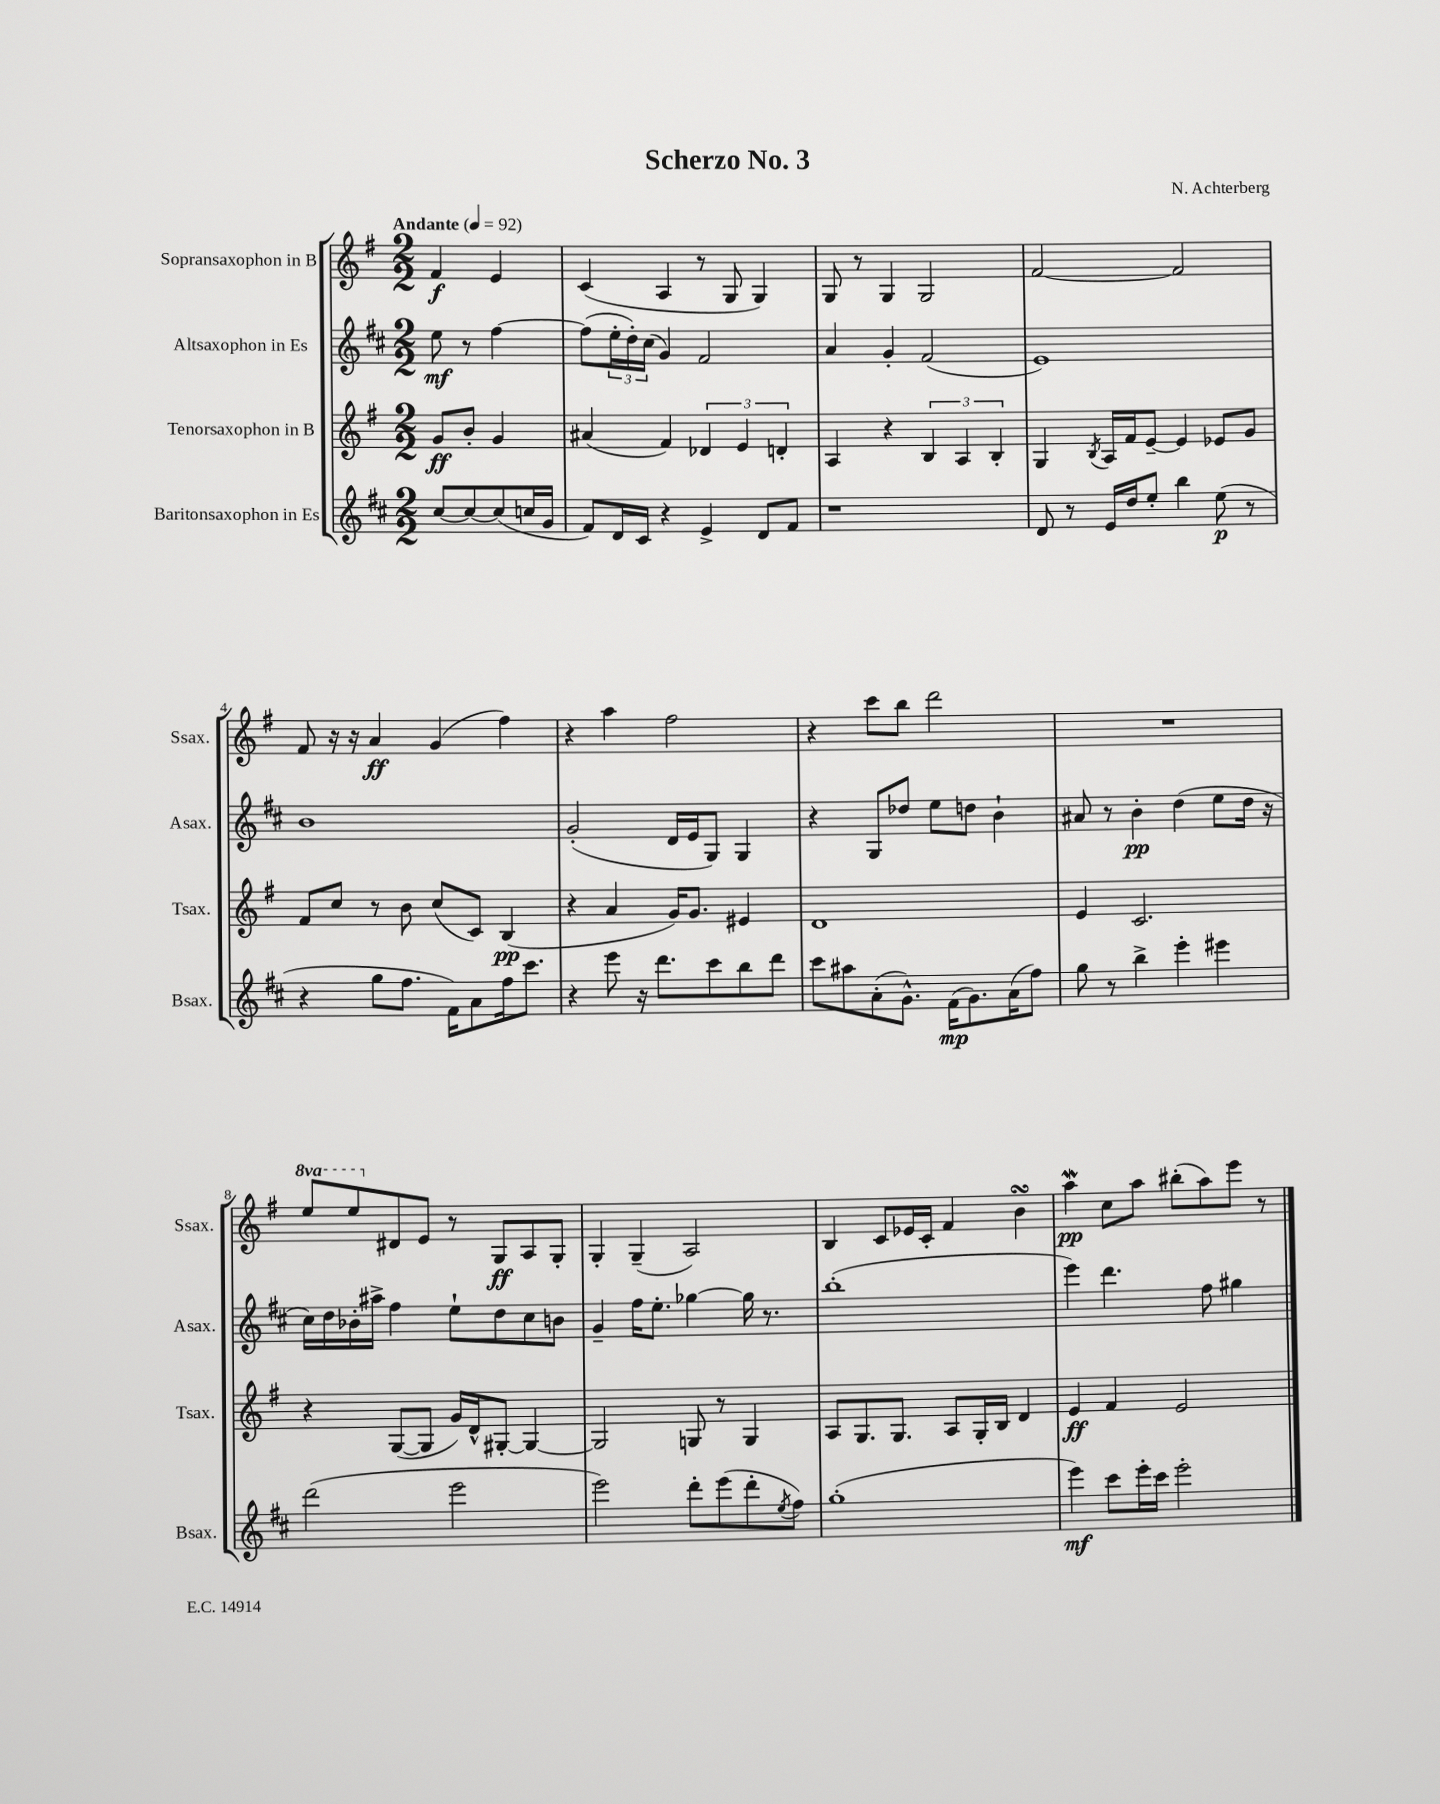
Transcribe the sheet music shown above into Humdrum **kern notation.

**kern	**dynam	**kern	**dynam	**kern	**dynam	**kern	**dynam
*part4	*part4	*part3	*part3	*part2	*part2	*part1	*part1
*staff4	*staff4	*staff3	*staff3	*staff2	*staff2	*staff1	*staff1
*I"Baritonsaxophon in Es	*	*I"Tenorsaxophon in B	*	*I"Altsaxophon in Es	*	*I"Sopransaxophon in B	*
*I'Bsax.	*	*I'Tsax.	*	*I'Asax.	*	*I'Ssax.	*
*clefG2	*	*clefG2	*	*clefG2	*	*clefG2	*
*k[f#c#]	*	*k[f#]	*	*k[f#c#]	*	*k[f#]	*
*M2/2	*	*M2/2	*	*M2/2	*	*M2/2	*
*MM92	*	*MM92	*	*MM92	*	*MM92	*
=	=	=	=	=	=	=	=
!	!	!	!	!	!	!LO:TX:a:B:t=Andante	!
[8cc#/L	.	8g/L	ff	8ee\	mf	4f#/	f
8cc#/_	.	8b'/J	.	8r	.	.	.
(8cc#/]	.	4g/	.	[4ff#\	.	4e/	.
16ccn/L	.	.	.	.	.	.	.
16g/JJ	.	.	.	.	.	.	.
=1	=1	=1	=1	=1	=1	=1	=1
8f#/L)	.	(4a#X/	.	(8ff#\L]	.	(4c/	.
16d/L	.	.	.	24ee'\L	.	.	.
.	.	.	.	24dd'\)	.	.	.
16c#/JJ	.	.	.	.	.	.	.
.	.	.	.	(24cc#\JJ	.	.	.
4r	.	4f#/)	.	4g/)	.	4A/	.
4e^/	.	6d-X/	.	2f#/	.	8r	.
.	.	.	.	.	.	8G/	.
.	.	6e/	.	.	.	.	.
8d/L	.	.	.	.	.	4G/)	.
.	.	6dn'/	.	.	.	.	.
8f#/J	.	.	.	.	.	.	.
=2	=2	=2	=2	=2	=2	=2	=2
1r	.	4A/	.	4a/	.	8G/	.
.	.	.	.	.	.	8r	.
.	.	4r	.	4g'/	.	4G/	.
.	.	6B/	.	(2f#/	.	2G/	.
.	.	6A/	.	.	.	.	.
.	.	6B'/	.	.	.	.	.
=3	=3	=3	=3	=3	=3	=3	=3
8d/	.	4G/	.	1e)	.	[2f#/	.
8r	.	.	.	.	.	.	.
.	.	8qB/	.	.	.	.	.
16e/LL	.	16A/LL	.	.	.	.	.
16dd/J	.	16f#/J	.	.	.	.	.
8ee'/J	.	[8e~/J	.	.	.	.	.
4bb\	.	4e/]	.	.	.	2f#/]	.
(8ee\	p	8e-X/L	.	.	.	.	.
8r	.	8g/J	.	.	.	.	.
!!LO:LB:g=z
=4	=4	=4	=4	=4	=4	=4	=4
4r	.	8f#/L	.	1b	.	8f#/	.
.	.	8cc/J	.	.	.	16r	.
.	.	.	.	.	.	16r	.
8gg\L	.	8r	.	.	.	4a/	ff
8.ff#\J	.	8b\	.	.	.	.	.
.	.	(8cc/L	.	.	.	(4g/	.
16f#\KL)	.	.	.	.	.	.	.
8a\	.	8c/J)	.	.	.	.	.
16ff#\k	.	(4B/	pp	.	.	4ff#\)	.
8.ccc#\J	.	.	.	.	.	.	.
=5	=5	=5	=5	=5	=5	=5	=5
4r	.	4r	.	(2g'/	.	4r	.
8eee\	.	4a/	.	.	.	4aa\	.
16r	.	.	.	.	.	.	.
8.ddd\L	.	.	.	.	.	.	.
.	.	16g/KL)	.	16d/LL	.	2ff#\	.
.	.	8.g/J	.	16e/J	.	.	.
8ccc#\	.	.	.	8G/J)	.	.	.
8bb\	.	4e#X/	.	4G/	.	.	.
8ddd\J	.	.	.	.	.	.	.
=6	=6	=6	=6	=6	=6	=6	=6
8ccc#\L	.	1d	.	4r	.	4r	.
8aa#X\	.	.	.	.	.	.	.
(8a'\	.	.	.	8G/L	.	8ccc\L	.
8.g^^\J)	.	.	.	8dd-X/J	.	8bb\J	.
.	.	.	.	8ee\L	.	2ddd\	.
(16f#\KL	mp	.	.	.	.	.	.
8.g\)	.	.	.	8ddn\J	.	.	.
.	.	.	.	4b`\	.	.	.
(16a\K	.	.	.	.	.	.	.
8ff#\J)	.	.	.	.	.	.	.
=7	=7	=7	=7	=7	=7	=7	=7
8gg\	.	4e/	.	8a#X/	.	1r	.
8r	.	.	.	8r	.	.	.
4bb^\	.	2.c/	.	4b'\	pp	.	.
4eee'\	.	.	.	(4dd\	.	.	.
4eee#X\	.	.	.	8ee\L	.	.	.
.	.	.	.	16dd\Jk	.	.	.
.	.	.	.	16r	.	.	.
!!LO:LB:g=z
=8	=8	=8	=8	=8	=8	=8	=8
*	*	*	*	*	*	*8va	*
(2ddd\	.	4r	.	16cc#\LL)	.	8eee/L	.
.	.	.	.	16dd\	.	.	.
.	.	.	.	16b-X'\	.	8eee/	.
.	.	.	.	16aa#X^\JJ	.	.	.
*	*	*	*	*	*	*X8va	*
.	.	([8G/L	.	4ff#\	.	8d#X/	.
.	.	8G/J]	.	.	.	8e/J	.
2eee\	.	16g/LL)	.	8ee`\L	.	8r	.
.	.	16d^^/J	.	.	.	.	.
.	.	[8G#X'/J	.	8dd\	.	8G/L	ff
.	.	4G#/_	.	8cc#\	.	8A/	.
.	.	.	.	8bn\J	.	8G'/J	.
=9	=9	=9	=9	=9	=9	=9	=9
2eee\)	.	2G#/]	.	4g~/	.	4G'/	.
.	.	.	.	16ff#\KL	.	(4G~/	.
.	.	.	.	8.ee'\J	.	.	.
8ddd'\L	.	8Gn/	.	[4gg-X\	.	2A/)	.
(8eee\	.	8r	.	.	.	.	.
8ddd'\	.	4G/	.	16gg-\]	.	.	.
.	.	.	.	8.r	.	.	.
8qee/	.	.	.	.	.	.	.
8ff#\J)	.	.	.	.	.	.	.
=10	=10	=10	=10	=10	=10	=10	=10
(1gg'	.	8A/L	.	(1bb'	.	4B/	.
.	.	8.G/	.	.	.	.	.
.	.	.	.	.	.	8c/L	.
.	.	8.G/J	.	.	.	.	.
.	.	.	.	.	.	16e-X/L	.
.	.	.	.	.	.	16c'/JJ	.
.	.	8A/L	.	.	.	4f#/	.
.	.	16G'/L	.	.	.	.	.
.	.	16B/JJ	.	.	.	.	.
.	.	4d/	.	.	.	4bsSsS\	.
=11	=11	=11	=11	=11	=11	=11	=11
4eee\)	mf	4e/	ff	4eee\)	.	4aaW\	pp
8ccc#\L	.	4f#/	.	4.ddd\	.	8cc\L	.
16eee'\L	.	.	.	.	.	8aa\J	.
16ccc#\JJ	.	.	.	.	.	.	.
2eee'\	.	2e/	.	.	.	(8bb#X'\L	.
.	.	.	.	8ff#\	.	8aa\)	.
.	.	.	.	4gg#X\	.	8eee\J	.
.	.	.	.	.	.	8r	.
==	==	==	==	==	==	==	==
*-	*-	*-	*-	*-	*-	*-	*-
